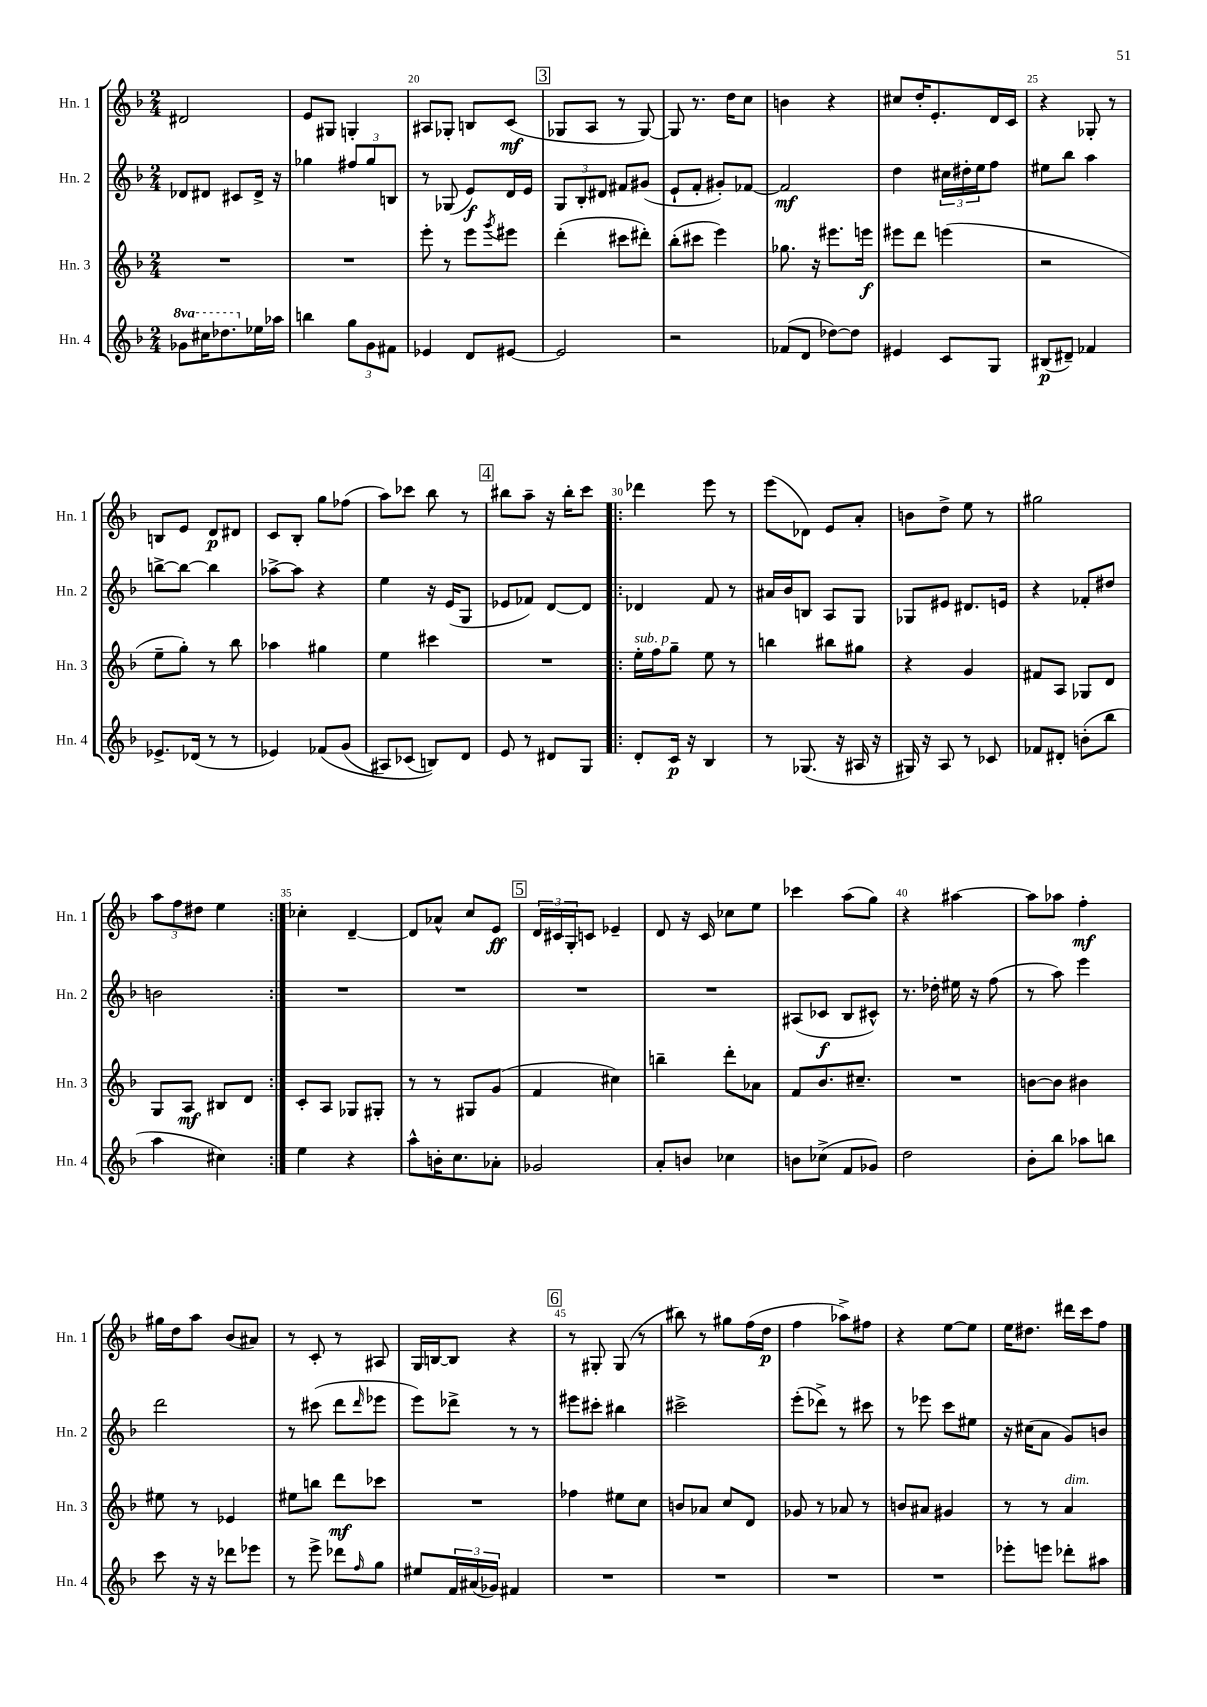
<<
\new StaffGroup <<
\new Staff = "s0" \with { instrumentName = "Hn. 1" shortInstrumentName = "Hn. 1" } {
    \clef treble \key f \major \numericTimeSignature \time 2/4
    dis'2 |
    e'8 gis8 g4-. |
    ais8 ges8-. b8 c'8\mf( |
    \mark \markup { \box "3" } ges8 a8 r8 ges8~) |
    ges8 r8. d''16 c''8 |
    b'4 r4 |
    cis''8 d''16-. e'8.-. d'16 c'16 |
    r4 ges8-. r8 |
    b8 e'8 d'8\p dis'8 |
    c'8 bes8-. g''8 fes''8( |
    a''8) ces'''8 bes''8 r8 |
    \mark \markup { \box "4" } bis''8 a''8-- r16 bis''16-. c'''8 |
    \repeat volta 2 { des'''4 e'''8 r8 |
    e'''8( des'8) e'8 a'8-. |
    b'8 d''8-> e''8 r8 |
    gis''2 |
    \tuplet 3/2 { a''8 f''8 dis''8 } e''4 | }
    ces''4-. d'4~-- |
    d'8 aes'8-^ c''8 e'8\ff |
    \mark \markup { \box "5" } \tuplet 3/2 { d'16 cis'16 g16-. } c'8 ees'4-- |
    d'8 r16 c'16 ces''8 e''8 |
    ces'''4 a''8( g''8) |
    r4 ais''4~ |
    ais''8 aes''8 f''4-.\mf |
    gis''16 d''16 a''8 bes'8( ais'8) |
    r8 c'8-. r8 ais8 |
    g16 b16~ b8 r4 |
    \mark \markup { \box "6" } r8 gis8-. gis8( r8 |
    bis''8) r8 gis''8 f''16( d''16\p |
    f''4 aes''8->) fis''8 |
    r4 e''8~ e''8 |
    e''16 dis''8. dis'''16 c'''16 f''8 \bar "|." |
}
\new Staff = "s1" \with { instrumentName = "Hn. 2" shortInstrumentName = "Hn. 2" } {
    \clef treble \key f \major \numericTimeSignature \time 2/4
    des'8 dis'8 cis'8 dis'16-> r16 |
    ges''4 \tuplet 3/2 { fis''8 ges''8 b8 } |
    r8 ges8( e'8\f) d'16 e'16 |
    \mark \markup { \box "3" } \tuplet 3/2 { g8 bes8-. dis'8 } fis'8 gis'8( |
    e'8-! f'8-. gis'8-.) fes'8~ |
    fes'2\mf |
    d''4 \tuplet 3/2 { cis''16 dis''16-. e''16 } f''8 |
    eis''8 bes''8 a''4 |
    b''8~-> b''8~ b''4 |
    aes''8~-> aes''8 r4 |
    e''4 r16 e'16( g8 |
    \mark \markup { \box "4" } ees'8 fes'8) d'8~ d'8 |
    \repeat volta 2 { des'4 f'8 r8 |
    ais'16 bes'16 b8 a8 g8 |
    ges8 eis'8 dis'8. e'16 |
    r4 fes'8-. dis''8 |
    b'2 | }
    R2 |
    R2 |
    \mark \markup { \box "5" } R2 |
    R2 |
    ais8( ces'8\f bes8 cis'8-^) |
    r8. des''16-. eis''16 r16 f''8( |
    r8 a''8) e'''4 |
    d'''2 |
    r8 cis'''8( d'''8 \grace { d'''16 } ees'''8 |
    e'''8) des'''8-> r8 r8 |
    \mark \markup { \box "6" } eis'''8 cis'''8-. bis''4 |
    cis'''2-> |
    e'''8-.( des'''8->) r8 cis'''8 |
    r8 ees'''8 c'''8 eis''8 |
    r16 cis''16( a'8 g'8) b'8 \bar "|." |
}
\new Staff = "s2" \with { instrumentName = "Hn. 3" shortInstrumentName = "Hn. 3" } {
    \clef treble \key f \major \numericTimeSignature \time 2/4
    R2 |
    R2 |
    e'''8-. r8 e'''8 \acciaccatura { g'''8 } eis'''8 |
    \mark \markup { \box "3" } d'''4-.( cis'''8 dis'''8-.) |
    bes''8-.( cis'''8 e'''4) |
    ges''8. r16 eis'''8. e'''16\f |
    eis'''8 d'''8 e'''4( |
    r2 |
    e''8-- g''8-.) r8 bes''8 |
    aes''4 gis''4 |
    e''4 cis'''4 |
    \mark \markup { \box "4" } R2 |
    \repeat volta 2 { e''16-.^\markup { \italic "sub. p" } f''16 g''8-- e''8 r8 |
    b''4 bis''8 gis''8 |
    r4 g'4 |
    fis'8 a8 ges8 d'8 |
    g8 a8\mf bis8 d'8 | }
    c'8-. a8 ges8 gis8-. |
    r8 r8 gis8 g'8( |
    \mark \markup { \box "5" } f'4 cis''4) |
    b''4-- d'''8-. aes'8 |
    f'8 bes'8. cis''8.-- |
    R2 |
    b'8~ b'8 bis'4 |
    eis''8 r8 ees'4 |
    eis''8 b''8 d'''8\mf ces'''8 |
    R2 |
    \mark \markup { \box "6" } fes''4 eis''8 c''8 |
    b'8 aes'8 c''8 d'8 |
    ges'8 r8 aes'8 r8 |
    b'8 ais'8 gis'4 |
    r8 r8 a'4^\markup { \italic "dim." } \bar "|." |
}
\new Staff = "s3" \with { instrumentName = "Hn. 4" shortInstrumentName = "Hn. 4" } {
    \clef treble \key f \major \numericTimeSignature \time 2/4 \set Staff.ottavationMarkups = #ottavation-simple-ordinals
    \ottava #1 ges''8 cis'''16 des'''8. \ottava #0 ees''16 aes''16 |
    b''4 \tuplet 3/2 { g''8 g'8 fis'8 } |
    ees'4 d'8 eis'8~ |
    \mark \markup { \box "3" } eis'2 |
    r2 |
    fes'8( d'8 des''8~) des''8 |
    eis'4 c'8 g8 |
    bis8\p( dis'8--) fes'4 |
    ees'8.-> des'16( r8 r8 |
    ees'4) fes'8\( g'8( |
    ais8) ces'8( b8)\) d'8 |
    \mark \markup { \box "4" } e'8 r8 dis'8 g8 |
    \repeat volta 2 { d'8-. c'16\p r16 bes4 |
    r8 ges8.( r16 ais16 r16 |
    gis16) r16 a8 r8 ces'8 |
    fes'8 dis'8-. b'8-.( bes''8 |
    a''4 cis''4) | }
    e''4 r4 |
    a''8-^ b'16-. c''8. aes'8-. |
    \mark \markup { \box "5" } ges'2 |
    a'8-. b'8 ces''4 |
    b'8 ces''8->( f'8 ges'8) |
    d''2 |
    bes'8-. bes''8 aes''8 b''8 |
    c'''8 r16 r16 des'''8 ees'''8 |
    r8 e'''8-> des'''8 \grace { f''16 } g''8 |
    eis''8 \tuplet 3/2 { f'16 ais'16( ges'16) } fis'4 |
    \mark \markup { \box "6" } R2 |
    R2 |
    R2 |
    R2 |
    ees'''8-. e'''8 des'''8-. ais''8 \bar "|." |
}
>>
>>
\layout { \context { \Score currentBarNumber = #18 \override BarNumber.break-visibility = ##(#f #t #t) barNumberVisibility = #(every-nth-bar-number-visible 5) } }
